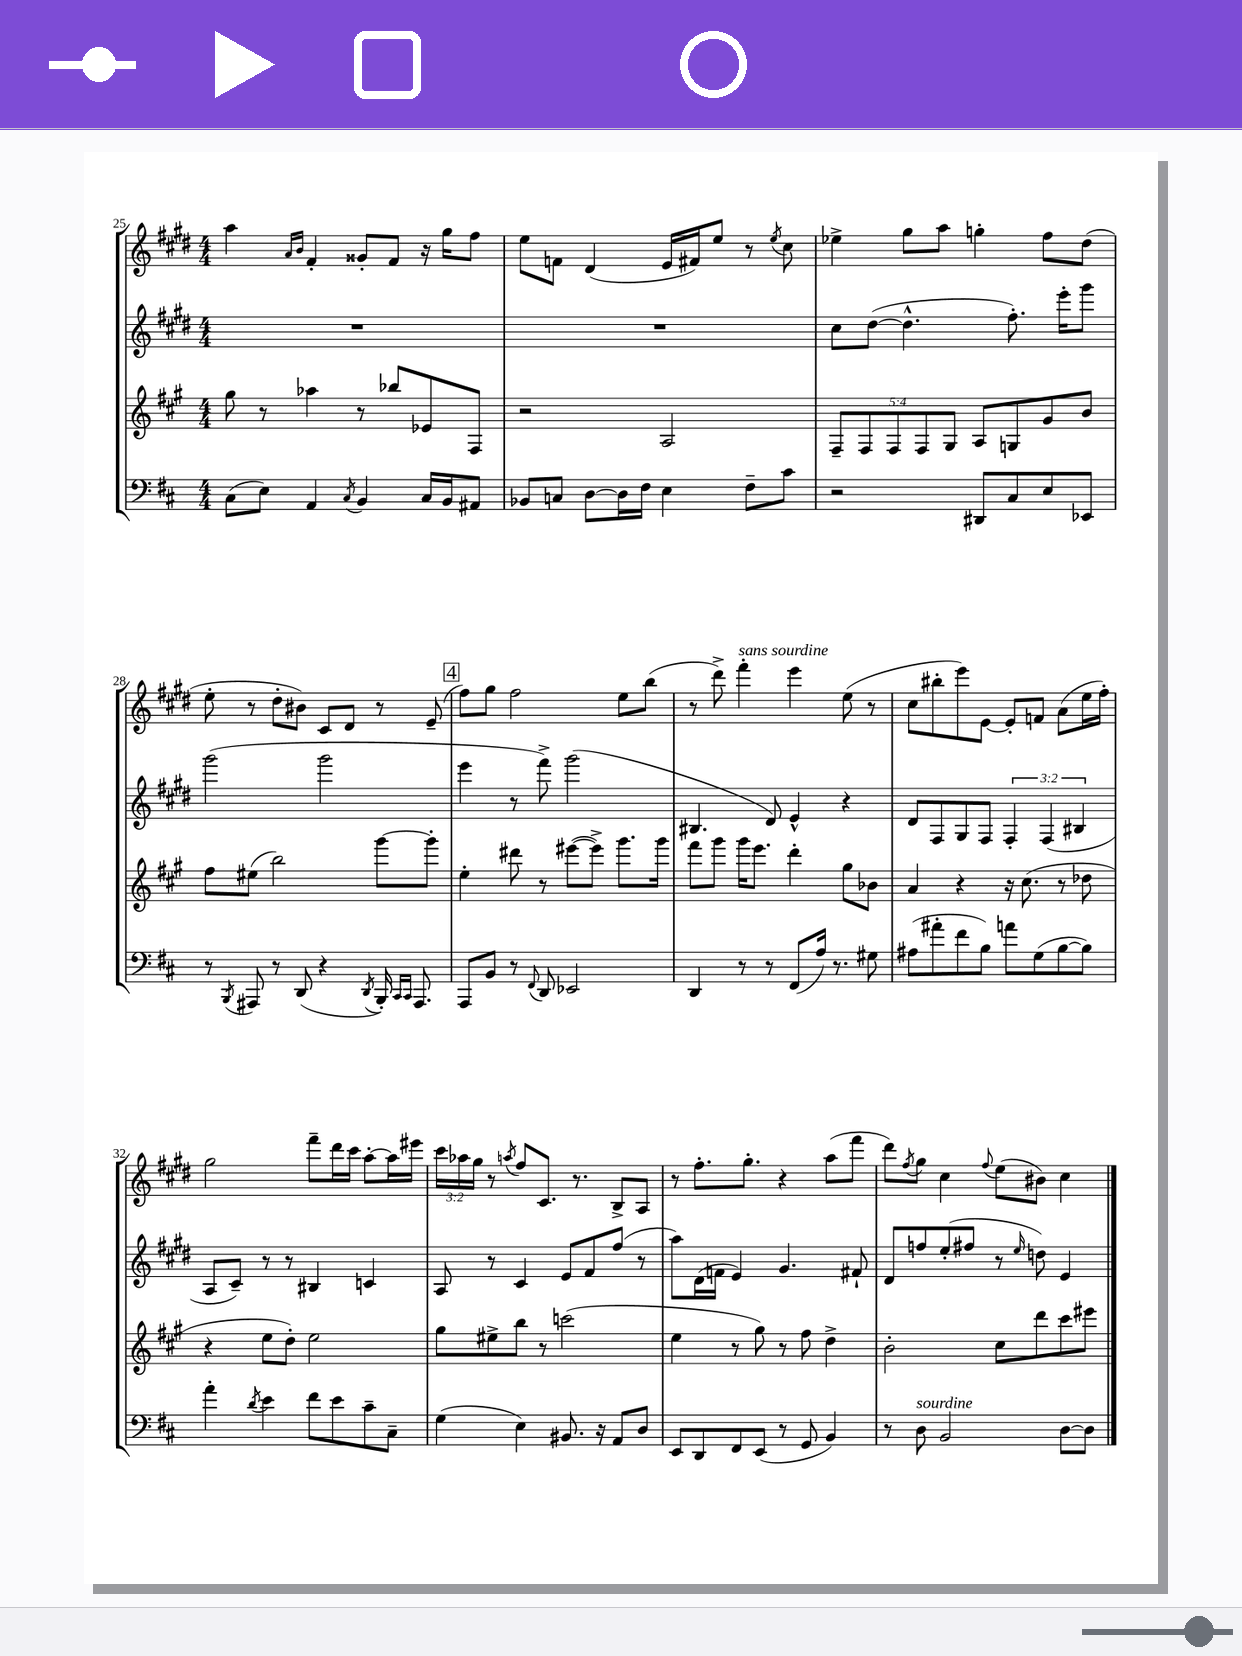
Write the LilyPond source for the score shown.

<<
\new StaffGroup <<
\new Staff = "s0" {
    \clef treble \key e \major \numericTimeSignature \time 4/4 \override Staff.TupletNumber.text = #tuplet-number::calc-fraction-text
    a''4 \grace { a'16 b'16 } fis'4-. gisis'8-. fis'8 r16 gis''16 fis''8 |
    e''8 f'8 dis'4( e'16 fis'16) e''8 r8 \acciaccatura { e''8 } cis''8 |
    ees''4-> gis''8 a''8 g''4-. fis''8 dis''8( |
    e''8-. r8 dis''8-. bis'8) cis'8 dis'8 r8 e'8--( |
    \mark \markup { \box "4" } fis''8) gis''8 fis''2 e''8 b''8( |
    r8 dis'''8->) fis'''4-.^\markup { \italic "sans sourdine" } e'''4 e''8( r8 |
    cis''8 bis''8-. e'''8) e'8~ e'8-. f'8 a'8( e''16 fis''16-.) |
    gis''2 fis'''8-- dis'''16 cis'''16 a''8~-. a''16 eis'''16 |
    \tuplet 3/2 { cis'''16 aes''16 gis''16 } r8 \acciaccatura { a''8 } fis''8 cis'8. r8. b8-> a8 |
    r8 fis''8.-. gis''8.-. r4 a''8( fis'''8 |
    dis'''8) \acciaccatura { fis''8 } gis''8 cis''4 \appoggiatura { fis''8 } e''8( bis'8) cis''4 \bar "|." |
}
\new Staff = "s1" {
    \clef treble \key e \major \numericTimeSignature \time 4/4 \override Staff.TupletNumber.text = #tuplet-number::calc-fraction-text
    R1 |
    R1 |
    cis''8 dis''8~( dis''4.-^ fis''8.-.) e'''16-. gis'''8 |
    gis'''2( gis'''2 |
    \mark \markup { \box "4" } e'''4 r8 fis'''8->) gis'''2( |
    bis4. dis'8) e'4-^ r4 |
    dis'8 fis8 gis8 fis8 \tuplet 3/2 { fis4-. fis4( bis4 } |
    a8 cis'8--) r8 r8 bis4 c'4 |
    a8 r8 cis'4 e'8 fis'8 fis''8( r8 |
    a''8) dis'16( f'16 e'4) gis'4. fis'8-! |
    dis'8 f''8 e''8-.( fis''8 r8 \grace { e''16 } d''8) e'4 \bar "|." |
}
\new Staff = "s2" {
    \clef treble \key a \major \numericTimeSignature \time 4/4 \override Staff.TupletNumber.text = #tuplet-number::calc-fraction-text
    gis''8 r8 aes''4 r8 bes''8 ees'8 fis8 |
    r2 a2 |
    \tuplet 5/4 { fis8-- fis8 fis8 fis8 gis8 } a8 g8 gis'8 b'8 |
    fis''8 eis''8( b''2) gis'''8~ gis'''8-. |
    \mark \markup { \box "4" } e''4-. dis'''8 r8 eis'''8~( eis'''8->) gis'''8. gis'''16 |
    fis'''8 gis'''8 gis'''16 e'''8. d'''4-. gis''8 bes'8 |
    a'4 r4 r16 cis''8.( r8 des''8 |
    r4 e''8 d''8-.) e''2 |
    gis''8 eis''8-> b''8 r8 c'''2( |
    e''4 r8 gis''8) r8 fis''8 d''4-> |
    b'2-. cis''8 d'''8 cis'''8 eis'''8 \bar "|." |
}
\new Staff = "s3" {
    \clef bass \key d \major \numericTimeSignature \time 4/4
    cis8( e8) a,4 \acciaccatura { cis8 } b,4 cis16 b,16 ais,8 |
    bes,8 c8 d8~ d16 fis16 e4 fis8-- cis'8 |
    r2 dis,8 cis8 e8 ees,8 |
    r8 \acciaccatura { b,,8 } ais,,8 r8 d,8( r4 \acciaccatura { d,8 } b,,16-.) \grace { cis,16 cis,16 } ais,,8. |
    \mark \markup { \box "4" } a,,8 b,8 r8 \appoggiatura { fis,8 } d,8 ees,2 |
    d,4 r8 r8 fis,8( a16) r8. gis8 |
    ais8( ais'8-. fis'8 b8) a'8 g8( b8~ b8) |
    a'4-. \acciaccatura { d'8 } e'4 fis'8 e'8 cis'8-- cis8-- |
    g4( e4) bis,8. r16 a,8 d8 |
    e,8 d,8 fis,8 e,8( r8 g,8 b,4) |
    r8 d8^\markup { \italic "sourdine" } b,2 d8~ d8 \bar "|." |
}
>>
>>
\layout { \context { \Score currentBarNumber = #25 } }
